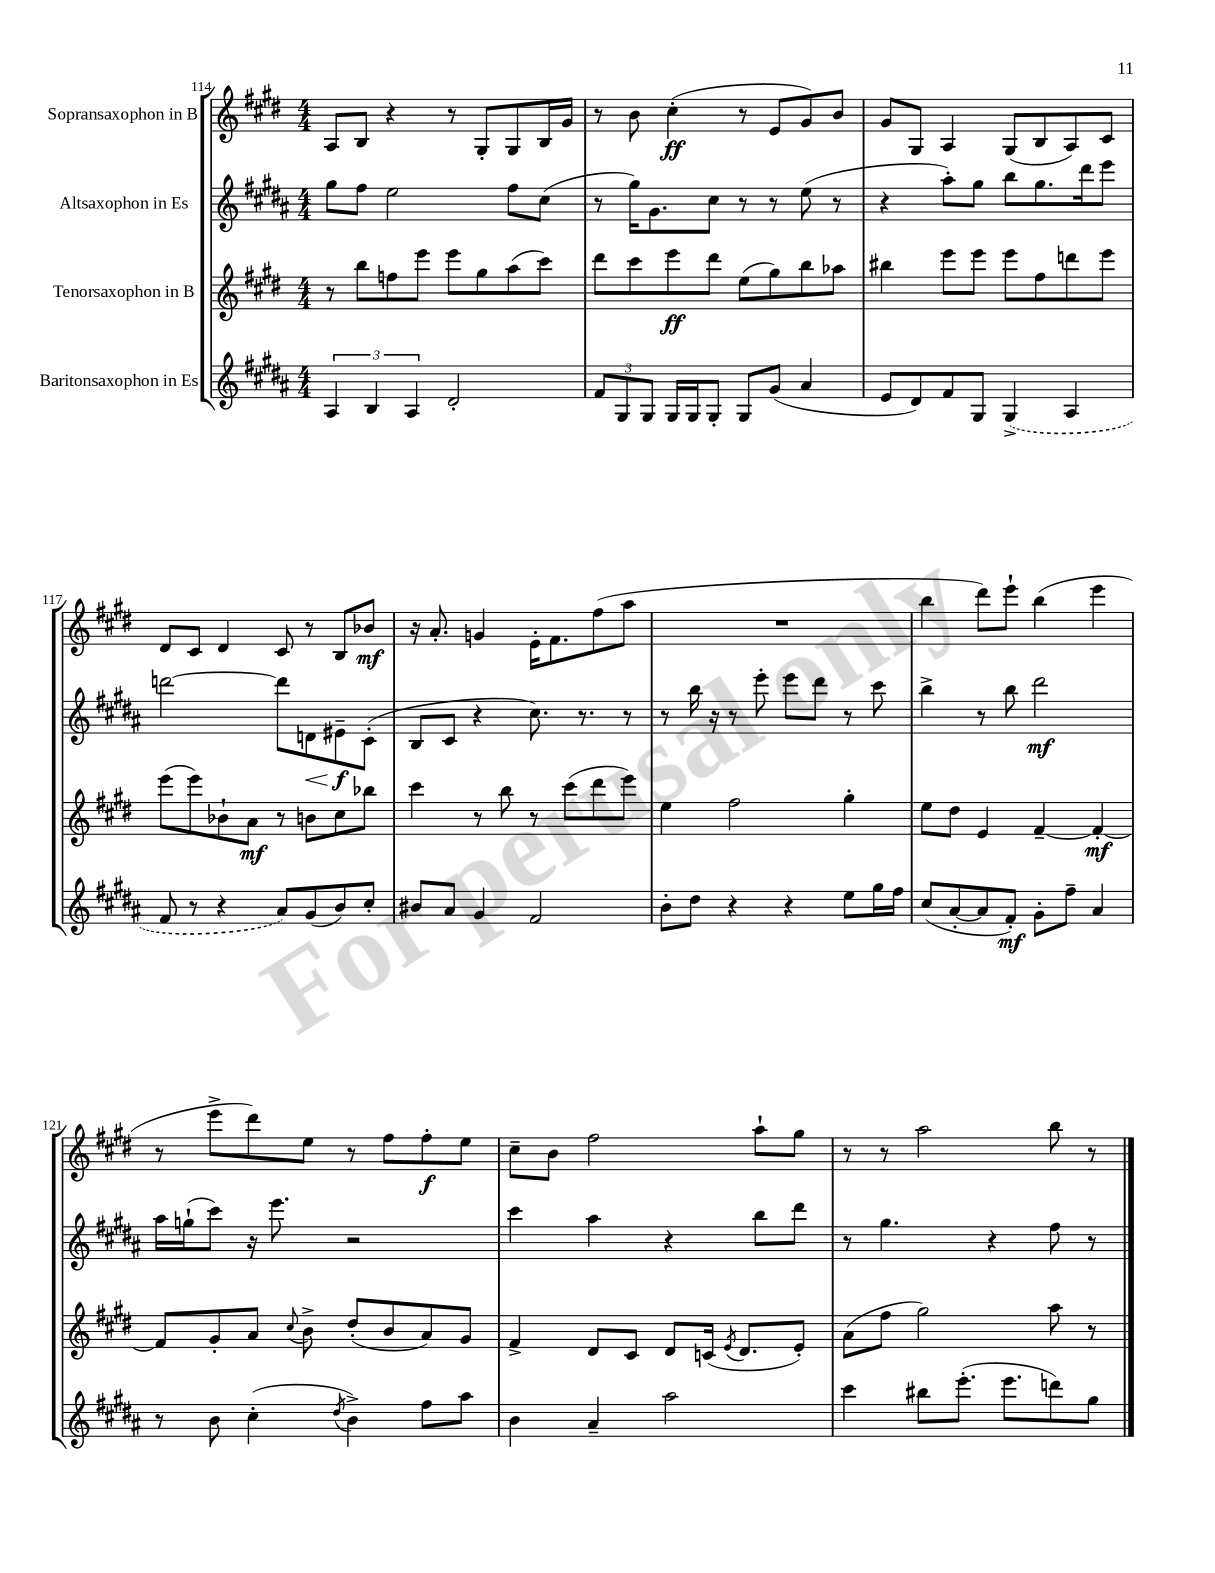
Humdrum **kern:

**kern	**kern	**kern	**kern
*staff4	*staff3	*staff2	*staff1
*clefG2	*clefG2	*clefG2	*clefG2
*k[f#c#g#d#a#]	*k[f#c#g#d#]	*k[f#c#g#d#a#]	*k[f#c#g#d#]
*M4/4	*M4/4	*M4/4	*M4/4
6A#/	8r	8gg#\L	8A/L
.	8bb\L	8ff#\J	8B/J
6B/	.	.	.
.	8ff\	2ee\	4r
6A#/	.	.	.
.	8eee\J	.	.
2d#'/	8eee\L	.	8r
.	8gg#\	.	8G#'/L
.	(8aa\	8ff#\L	8G#/
.	8ccc#\J)	(8cc#\J	16B/L
.	.	.	16g#/JJ
=	=	=	=
12f#/L	8ddd#\L	8r	8r
12G#/	.	.	.
.	8ccc#\	16gg#\LK)	8b\
12G#/J	.	.	.
.	.	8.g#\	.
16G#/LL	8eee\	.	(4cc#'\
16G#/J	.	.	.
8G#'/J	8ddd#\J	8cc#\J	.
8G#/L	(8ee\L	8r	8r
(8g#/J	8gg#\)	8r	8e/L
4a#/	8bb\	(8ee\	8g#/)
.	8aa-\J	8r	8b/J
=	=	=	=
8e/L	4bb#\	4r	8g#/L
8d#/)	.	.	8G#/J
8f#/	8eee\L	8aa#'\L)	4A/
8G#/J	8eee\J	8gg#\J	.
(4G#^/	8eee\L	8bb\L	(8G#/L
.	8ff#\	8.gg#\	8B/
4A#/	8ddd\	.	8A/)
.	.	16ddd#\k	.
.	8eee\J	8eee\J	8c#/J
=	=	=	=
8f#/	(8eee\L	[2ddd\	8d#/L
8r	8eee\)	.	8c#/J
4r	8b-`\	.	4d#/
.	8a\J	.	.
8a#/L)	8r	8ddd\]L	8c#/
(8g#/	8b\L	8d\	8r
8b/)	8cc#\	8e#~\	8B/L
8cc#'/J	8bb-\J	(8c#'\J	8b-/J
=	=	=	=
8b#/L	4ccc#\	8B/L	16r
.	.	.	8.a'/
8a#/J	.	8c#/J	.
4g#/	8r	4r	4g/
.	8bb\	.	.
2f#/	8r	8.cc#\)	16e'\LK
.	.	.	8.f#\
.	(8ccc#\L	.	.
.	.	8.r	.
.	8ddd#\	.	(8ff#\
.	8eee\J)	8r	8aa\J
=	=	=	=
8b'\L	4ee\	8r	1r
8dd#\J	.	16bb\	.
.	.	16r	.
4r	2ff#\	8r	.
.	.	8eee'\	.
4r	.	8eee\L	.
.	.	8ddd#\J	.
8ee\L	4gg#'\	8r	.
16gg#\L	.	8ccc#\	.
16ff#\JJ	.	.	.
=	=	=	=
(8cc#/L	8ee\L	4bb^\	4bb\
[8a#'/	8dd#\J	.	.
8a#/]	4e/	8r	8ddd#\L)
8f#'/J)	.	8bb\	8eee`\J
8g#'\L	[4f#~/	2ddd#\	(4bb\
8ff#~\J	.	.	.
4a#/	4f#'/_	.	4eee\
=	=	=	=
8r	8f#/]L	16aa#\LL	8r
.	.	(16gg`\J	.
8b\	8g#'/	8ccc#\J)	8eee^\L
(4cc#'\	8a/J	16r	8ddd#\)
.	.	8.eee\	.
.	8qqcc#/	.	.
.	8b^\	.	8ee\J
8qdd#/	.	.	.
4b^\)	(8dd#'/L	2r	8r
.	8b/	.	8ff#\L
8ff#\L	8a/)	.	8ff#'\
8aa#\J	8g#/J	.	8ee\J
=	=	=	=
4b\	4f#^/	4ccc#\	8cc#~\L
.	.	.	8b\J
4a#~/	8d#/L	4aa#\	2ff#\
.	8c#/J	.	.
2aa#\	8d#/L	4r	.
.	(16c/Jk	.	.
.	8qe/	.	.
.	8.d#/L	.	.
.	.	8bb\L	8aa`\L
.	8e'/J)	8ddd#\J	8gg#\J
=	=	=	=
4ccc#\	(8a\L	8r	8r
.	8ff#\J	4.gg#\	8r
8bb#\L	2gg#\)	.	2aa\
(8.eee'\J	.	.	.
.	.	4r	.
8.eee\L	.	.	.
8ddd\)	8aa\	8ff#\	8bb\
8gg#\J	8r	8r	8r
==	==	==	==
*-	*-	*-	*-
